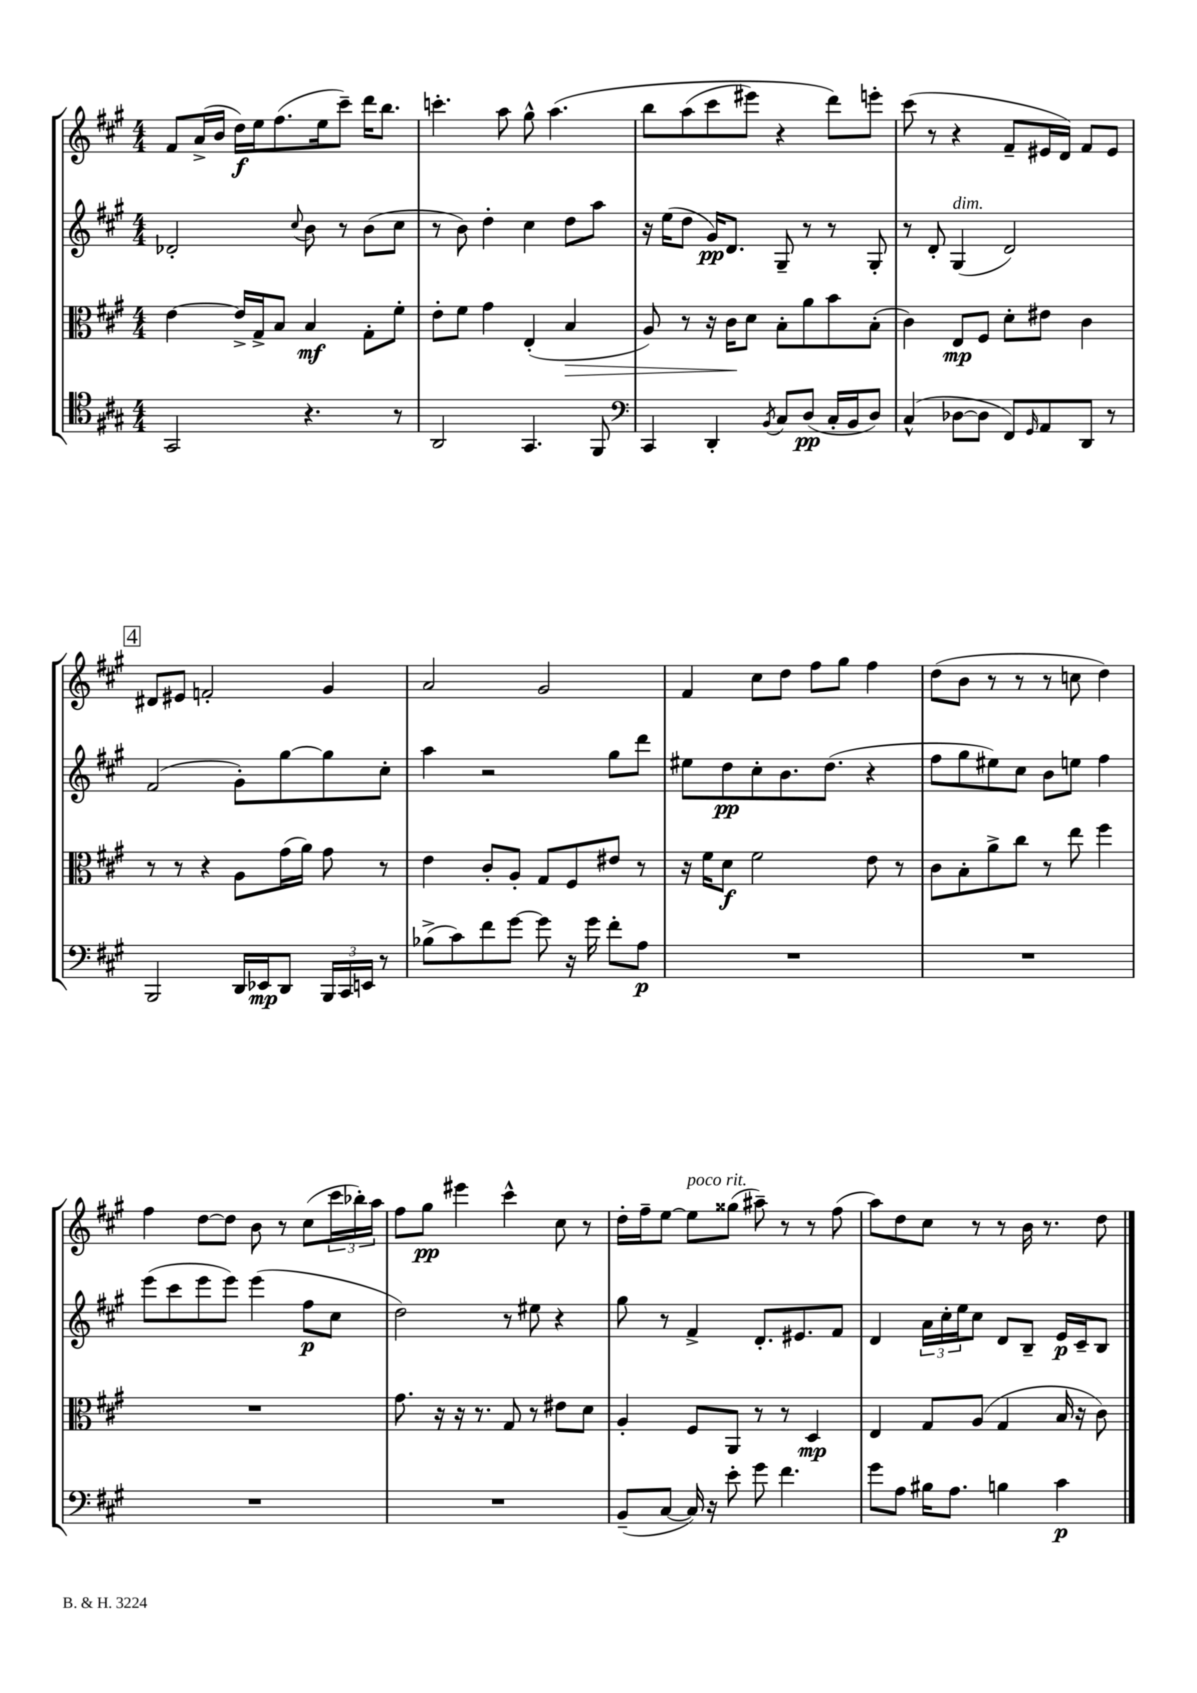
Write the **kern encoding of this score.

**kern	**kern	**kern	**kern
*staff4	*staff3	*staff2	*staff1
*clefC4	*clefC3	*clefG2	*clefG2
*k[f#c#g#]	*k[f#c#g#]	*k[f#c#g#]	*k[f#c#g#]
*M4/4	*M4/4	*M4/4	*M4/4
2GG#/	[4e\	2d-'/	8f#/L
.	.	.	(16a^/L
.	.	.	16b/JJ
.	16e^/]LL	.	16dd\LL)
.	16G#^/J	.	16ee\J
.	8B/J	.	(8.ff#\
.	.	8qqcc#/	.
4.r	4B/	8b\	.
.	.	.	16ee\k
.	.	8r	8ccc#~\J)
.	8G#'\L	(8b\L	16ddd\LK
.	.	.	8.bb\J
8r	8f#'\J	8cc#\J	.
=	=	=	=
2AA/	8e'\L	8r	4.ccc'\
.	8f#\J	8b\)	.
.	4g#\	4dd'\	.
.	.	.	8aa\
4.GG#/	(4E'/	4cc#\	8gg#^^\
.	.	.	&(4.aa\
.	4B/	8dd\L	.
8FF#/	.	8aa\J	.
=	=	=	=
*clefF4	*	*	*
4CC#/	8A/)	16r	8bb\L
.	.	(16ee\LK	.
.	8r	8dd\J	(8aa\
4DD'/	16r	16g#/LK)	8ccc#\
.	16c#\LK	8.d/J	.
.	8d\J	.	8eee#\J)
8qBB/	.	.	.
8C#/L	8B'\L	8G#~/	4r
(8D/J	8a\	8r	.
16C#'/LL	8b\	8r	8ddd\L&)
16BB/J	.	.	.
8D/J)	(8B'\J	8G#'/	8eee'\J
=	=	=	=
(4C#^^/	4c#\)	8r	(8ccc#\
.	.	8d'/	8r
[8D-\L	8E/L	(4G#/	4r
8D-\]J	8F#/J	.	.
8FF#/L)	8d'\L	2d/)	8f#~/L
16qqGG#/	.	.	.
8AA/	8e#\J	.	16e#/L
.	.	.	16d/JJ)
8DD/J	4c#\	.	8f#/L
8r	.	.	8e#/J
=	=	=	=
2BBB/	8r	(2f#/	8d#/L
.	8r	.	8e#/J
.	4r	.	2f'/
16DD/LL	8A\L	8g#'\L)	.
16EE-/J	.	.	.
8DD/J	(16g#\L	[8gg#\	.
.	16a\JJ)	.	.
24BBB/LL	8g#\	8gg#\]	4g#/
24CC#/	.	.	.
24EE/JJ	.	.	.
8r	8r	8cc#'\J	.
=	=	=	=
(8B-^\L	4e\	4aa\	2a/
8c#\)	.	.	.
8f#\	8c#'/L	2r	.
[8g#\J	8A'/J	.	.
8g#\]	8G#/L	.	2g#/
16r	8F#/	.	.
16g#\	.	.	.
8f#'\L	8e#/J	8gg#\L	.
8A\J	8r	8ddd\J	.
=	=	=	=
1r	16r	8ee#\L	4f#/
.	16f#\LK	.	.
.	8d\J	8dd\	.
.	2f#\	8cc#'\	8cc#\L
.	.	8.b\	8dd\J
.	.	.	8ff#\L
.	.	(8.dd\J	.
.	.	.	8gg#\J
.	8e\	4r	4ff#\
.	8r	.	.
=	=	=	=
1r	8c#\L	8ff#\L	(8dd\L
.	8B'\	8gg#\	8b\J
.	8a^\	8ee#\)	8r
.	8cc#\J	8cc#\J	8r
.	8r	8b\L	8r
.	8ee\	8ee\J	8cc\
.	4ff#\	4ff#\	4dd\)
=	=	=	=
1r	1r	(8eee\L	4ff#\
.	.	8ccc#\	.
.	.	8eee\	[8dd\L
.	.	8eee\J)	8dd\]J
.	.	(4eee\	8b\
.	.	.	8r
.	.	8ff#\L	(8cc#\L
.	.	8cc#\J	24ccc#\L
.	.	.	24bb-'\)
.	.	.	24aa\JJ
=	=	=	=
1r	8.g#\	2dd\)	8ff#\L
.	.	.	8gg#\J
.	16r	.	.
.	16r	.	4eee#\
.	8.r	.	.
.	8G#/	8r	4ccc#^^\
.	8r	8ee#\	.
.	8e#\L	4r	8cc#\
.	8d\J	.	8r
=	=	=	=
(8BB~/L	4A'/	8gg#\	16dd'\LL
.	.	.	16ff#~\J
[8C#/J	.	8r	[8ee\J
16C#/])	8F#/L	4f#^/	8ee\]L
16r	.	.	.
8e'\	8AA/J	.	(8gg##\J
8g#\	8r	8.d'/L	8aa#~\)
4.f#\	8r	.	8r
.	.	8.e#/	.
.	4D/	.	8r
.	.	8f#/J	(8ff#\
=	=	=	=
8g#\L	4E/	4d/	8aa\L)
8A\J	.	.	8dd\
16B#\LK	8G#/L	24a\LL	8cc#\J
.	.	24cc#'\	.
8.A\J	.	.	.
.	.	24ee\J	.
.	(8A/J	8cc#\J	8r
4B\	4G#/	8d/L	8r
.	.	8B~/J	16b\
.	.	.	8.r
4c#\	16B/	16e/LL	.
.	16r	16c#~/J	.
.	8c#\)	8B/J	8dd\
==	==	==	==
*-	*-	*-	*-
